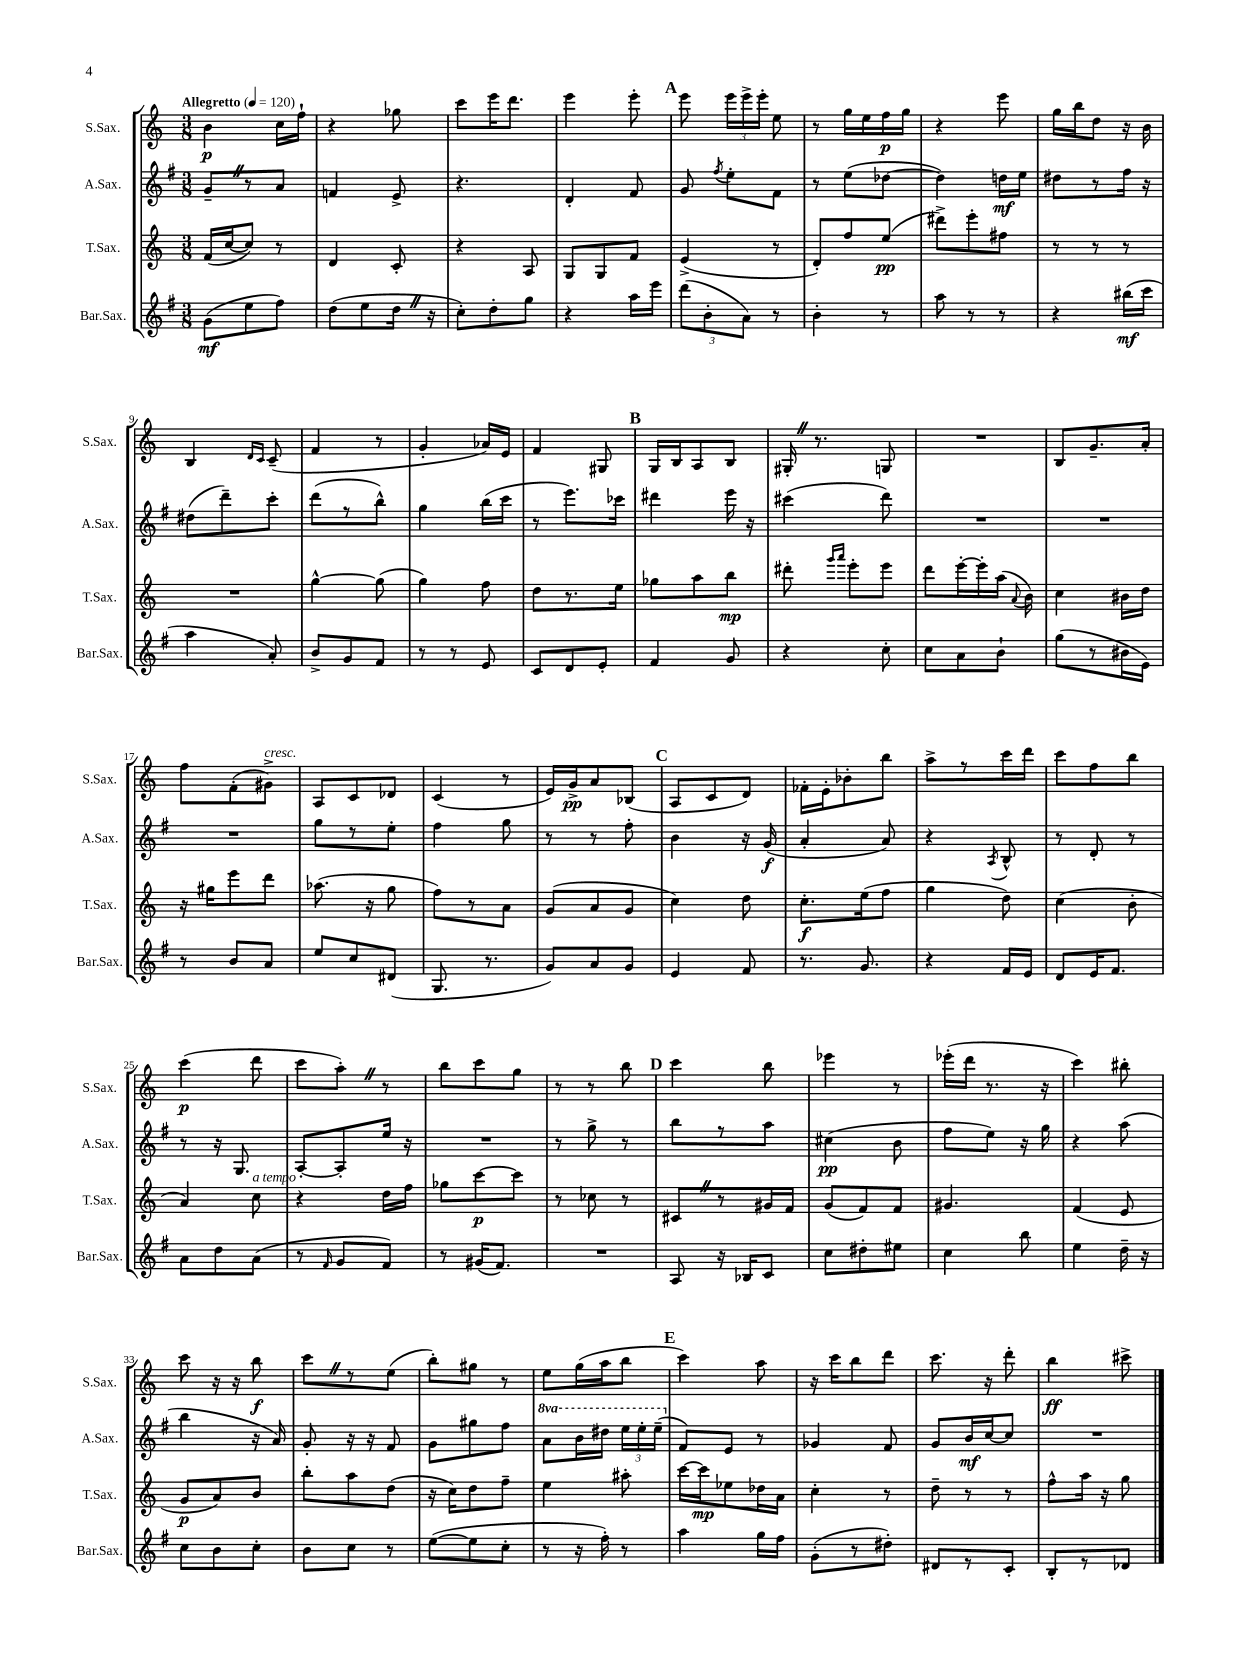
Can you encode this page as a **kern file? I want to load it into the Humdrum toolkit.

**kern	**dynam	**kern	**dynam	**kern	**dynam	**kern	**dynam
*part4	*part4	*part3	*part3	*part2	*part2	*part1	*part1
*staff4	*staff4	*staff3	*staff3	*staff2	*staff2	*staff1	*staff1
*I"Bar.Sax.	*	*I"T.Sax.	*	*I"A.Sax.	*	*I"S.Sax.	*
*I'Bar.Sax.	*	*I'T.Sax.	*	*I'A.Sax.	*	*I'S.Sax.	*
*clefG2	*	*clefG2	*	*clefG2	*	*clefG2	*
*k[f#]	*	*k[]	*	*k[f#]	*	*k[]	*
*M3/8	*	*M3/8	*	*M3/8	*	*M3/8	*
*MM120	*	*MM120	*	*MM120	*	*MM120	*
=1	=1	=1	=1	=1	=1	=1	=1
!	!	!	!	!	!	!LO:TX:a:B:t=Allegretto	!
(8g\L	mf	(16f/LL	.	8g~Z/L	.	4b\	p
.	.	[16cc/J	.	.	.	.	.
8ee\	.	8cc/J])	.	8r	.	.	.
8ff#\J)	.	8r	.	8a/J	.	16cc\LL	.
.	.	.	.	.	.	16ff`\JJ	.
=2	=2	=2	=2	=2	=2	=2	=2
(8dd\L	.	4d/	.	4fn/	.	4r	.
8ee\	.	.	.	.	.	.	.
16ddZ\Jk	.	8c'/	.	8e^/	.	8gg-X\	.
16r	.	.	.	.	.	.	.
=3	=3	=3	=3	=3	=3	=3	=3
8cc'\L)	.	4r	.	4.r	.	8ccc\L	.
8dd'\	.	.	.	.	.	16eee\K	.
.	.	.	.	.	.	8.ddd\J	.
8gg\J	.	8A/	.	.	.	.	.
=4	=4	=4	=4	=4	=4	=4	=4
4r	.	8G/L	.	4d'/	.	4eee\	.
.	.	8G/	.	.	.	.	.
16aa\LL	.	8f/J	.	8f#/	.	8eee'\	.
16eee\JJ	.	.	.	.	.	.	.
!!LO:REH:place=s1:t=A
=5	=5	=5	=5	=5	=5	=5	=5
(12ddd\L	.	(4e^/	.	8g/	.	8eee\	.
12b'\	.	.	.	.	.	.	.
.	.	.	.	8qff#/	.	.	.
.	.	.	.	8ee'\L	.	24eee\LL	.
12a\J)	.	.	.	.	.	24eee^\	.
.	.	.	.	.	.	24eee'\JJ	.
8r	.	8r	.	8f#\J	.	8ee\	.
=6	=6	=6	=6	=6	=6	=6	=6
4b'\	.	8d'/L)	.	8r	.	8r	.
.	.	8ff/	.	(8ee\L	.	16gg\LL	.
.	.	.	.	.	.	16ee\	.
8r	.	(8ee/J	pp	[8dd-X\J	.	16ff\	p
.	.	.	.	.	.	16gg\JJ	.
=7	=7	=7	=7	=7	=7	=7	=7
8aa\	.	8ddd#X^\L)	.	4dd-\])	.	4r	.
8r	.	8eee'\	.	.	.	.	.
8r	.	8ff#X\J	.	16ddn\LL	mf	8eee\	.
.	.	.	.	16ee\JJ	.	.	.
=8	=8	=8	=8	=8	=8	=8	=8
4r	.	8r	.	8dd#X\L	.	16gg\LL	.
.	.	.	.	.	.	16bb\J	.
.	.	8r	.	8r	.	8dd\J	.
(16bb#X\LL	mf	8r	.	16ff#\Jk	.	16r	.
16ccc\JJ	.	.	.	16r	.	16b\	.
!!LO:LB:g=z
=9	=9	=9	=9	=9	=9	=9	=9
4aa\	.	4.r	.	(8dd#X\L	.	4B/	.
.	.	.	.	8ddd~\)	.	.	.
.	.	.	.	.	.	16qqd/LL	.
.	.	.	.	.	.	16qqc/JJ	.
8a'/)	.	.	.	8ccc'\J	.	(8c~/	.
=10	=10	=10	=10	=10	=10	=10	=10
8b^/L	.	[4gg^^\	.	(8ddd\L	.	4f/	.
8g/	.	.	.	8r	.	.	.
8f#/J	.	(8gg\]	.	8bb^^\J)	.	8r	.
=11	=11	=11	=11	=11	=11	=11	=11
8r	.	4gg\)	.	4gg\	.	4g'/	.
8r	.	.	.	.	.	.	.
8e/	.	8ff\	.	(16bb\LL	.	16a-X/LL)	.
.	.	.	.	16ccc\JJ	.	16e/JJ	.
=12	=12	=12	=12	=12	=12	=12	=12
8c/L	.	8dd\L	.	8r	.	4f/	.
8d/	.	8.r	.	8.eee\L)	.	.	.
8e'/J	.	.	.	.	.	8G#X/	.
.	.	16ee\Jk	.	16ccc-X\Jk	.	.	.
!!LO:REH:place=s1:t=B
=13	=13	=13	=13	=13	=13	=13	=13
4f#/	.	8gg-X\L	.	4ddd#X\	.	16G/LL	.
.	.	.	.	.	.	16B/J	.
.	.	8aa\	.	.	.	8A/	.
8g/	.	8bb\J	mp	16eee\	.	8B/J	.
.	.	.	.	16r	.	.	.
=14	=14	=14	=14	=14	=14	=14	=14
4r	.	8ddd#X'\	.	(4ccc#X\	.	16G#X'Z/	.
.	.	.	.	.	.	8.r	.
.	.	16qqggg/LL	.	.	.	.	.
.	.	16qqaaa/JJ	.	.	.	.	.
.	.	8eee'\L	.	.	.	.	.
8cc'\	.	8eee\J	.	8ddd\)	.	8Gn/	.
=15	=15	=15	=15	=15	=15	=15	=15
8cc\L	.	8ddd\L	.	4.r	.	4.r	.
8a\	.	[16eee'\L	.	.	.	.	.
.	.	16eee'\]	.	.	.	.	.
8b`\J	.	(16aa\JJ	.	.	.	.	.
.	.	8qqa/	.	.	.	.	.
.	.	16b\)	.	.	.	.	.
=16	=16	=16	=16	=16	=16	=16	=16
(8gg\L	.	4cc\	.	4.r	.	8B/L	.
8r	.	.	.	.	.	8.g~/	.
16b#X\L	.	16b#X\LL	.	.	.	.	.
16e\JJ)	.	16dd\JJ	.	.	.	16a'/Jk	.
!!LO:LB:g=z
=17	=17	=17	=17	=17	=17	=17	=17
8r	.	16r	.	4.r	.	8ff\L	.
.	.	16gg#X\KL	.	.	.	.	.
8b/L	.	8eee\	.	.	.	(8f'\	.
!	!	!	!	!	!	!LO:TX:a:i:t=cresc.	!
8a/J	.	8ddd\J	.	.	.	8g#X^\J)	.
=18	=18	=18	=18	=18	=18	=18	=18
8ee/L	.	(8.aa-X\	.	8gg\L	.	8A/L	.
8cc/	.	.	.	8r	.	8c/	.
.	.	16r	.	.	.	.	.
(8d#X/J	.	8gg\	.	8ee'\J	.	8d-X/J	.
=19	=19	=19	=19	=19	=19	=19	=19
8.G/	.	8ff\L)	.	4ff#\	.	(4c/	.
.	.	8r	.	.	.	.	.
8.r	.	.	.	.	.	.	.
.	.	8a\J	.	8gg\	.	8r	.
=20	=20	=20	=20	=20	=20	=20	=20
8g/L)	.	(8g/L	.	8r	.	16e/LL)	.
.	.	.	.	.	.	16g^/J	pp
8a/	.	8a/	.	8r	.	8a/	.
8g/J	.	8g/J	.	8ff#'\	.	(8B-X/J	.
!!LO:REH:place=s1:t=C
=21	=21	=21	=21	=21	=21	=21	=21
4e/	.	4cc\)	.	4b\	.	8A/L	.
.	.	.	.	.	.	8c/	.
8f#/	.	8dd\	.	16r	.	8d/J)	.
.	.	.	.	(16g/	f	.	.
=22	=22	=22	=22	=22	=22	=22	=22
8.r	.	8.cc'\L	f	4a'/	.	16f-X'\LL	.
.	.	.	.	.	.	16e'\J	.
.	.	.	.	.	.	8b-X'\	.
8.g/	.	(16ee\k	.	.	.	.	.
.	.	8ff\J	.	8a/)	.	8bb\J	.
=23	=23	=23	=23	=23	=23	=23	=23
4r	.	4gg\	.	4r	.	8aa^\L	.
.	.	.	.	.	.	8r	.
.	.	.	.	8qA/	.	.	.
16f#/LL	.	8dd\)	.	8B^^/	.	16ccc\L	.
16e/JJ	.	.	.	.	.	16ddd\JJ	.
=24	=24	=24	=24	=24	=24	=24	=24
8d/L	.	(4cc\	.	8r	.	8ccc\L	.
16e/K	.	.	.	8d'/	.	8ff\	.
8.f#/J	.	.	.	.	.	.	.
.	.	8b'\	.	8r	.	8bb\J	.
!!LO:LB:g=z
=25	=25	=25	=25	=25	=25	=25	=25
8a\L	.	4a/)	.	8r	.	(4ccc\	p
8dd\	.	.	.	16r	.	.	.
.	.	.	.	8.G/	.	.	.
!	!	!LO:TX:a:i:t=a tempo	!	!	!	!	!
(8a\J	.	8cc\	.	.	.	8ddd\	.
=26	=26	=26	=26	=26	=26	=26	=26
8r	.	4r	.	[8A'/L	.	8ccc\L	.
16qqf#/	.	.	.	.	.	.	.
8g/L	.	.	.	8A'/]	.	8aa'Z\J)	.
8f#/J)	.	16dd\LL	.	16ee/Jk	.	8r	.
.	.	16ff\JJ	.	16r	.	.	.
=27	=27	=27	=27	=27	=27	=27	=27
8r	.	8gg-X\L	.	4.r	.	8bb\L	.
(16g#X/KL	.	[8ccc\	p	.	.	8ccc\	.
8.f#/J)	.	.	.	.	.	.	.
.	.	8ccc\J]	.	.	.	8gg\J	.
=28	=28	=28	=28	=28	=28	=28	=28
4.r	.	8r	.	8r	.	8r	.
.	.	8cc-X\	.	8gg^\	.	8r	.
.	.	8r	.	8r	.	8bb\	.
!!LO:REH:place=s1:t=D
=29	=29	=29	=29	=29	=29	=29	=29
8A/	.	8c#XZ/L	.	8bb\L	.	4ccc\	.
16r	.	8r	.	8r	.	.	.
16B-X/KL	.	.	.	.	.	.	.
8c/J	.	16g#X/L	.	8aa\J	.	8bb\	.
.	.	16f/JJ	.	.	.	.	.
=30	=30	=30	=30	=30	=30	=30	=30
8cc\L	.	(8g/L	.	(4cc#X\	pp	4eee-X\	.
8dd#X'\	.	8f/)	.	.	.	.	.
8ee#X\J	.	8f/J	.	8b\	.	8r	.
=31	=31	=31	=31	=31	=31	=31	=31
4cc\	.	4.g#X/	.	8ff#\L	.	(16eee-X'\LL	.
.	.	.	.	.	.	16ddd\JJ	.
.	.	.	.	8ee\J)	.	8.r	.
8bb\	.	.	.	16r	.	.	.
.	.	.	.	16gg\	.	16r	.
=32	=32	=32	=32	=32	=32	=32	=32
4ee\	.	(4f/	.	4r	.	4ccc\)	.
16dd~\	.	8e/	.	(8aa\	.	8bb#X'\	.
16r	.	.	.	.	.	.	.
!!LO:LB:g=z
=33	=33	=33	=33	=33	=33	=33	=33
8cc\L	.	8g/L	p	4bb\	.	8ccc\	.
8b\	.	8a/)	.	.	.	16r	.
.	.	.	.	.	.	16r	.
8cc'\J	.	8b/J	.	16r	.	8bb\	f
.	.	.	.	16a/)	.	.	.
=34	=34	=34	=34	=34	=34	=34	=34
8b\L	.	8bb'\L	.	8g'/	.	8cccZ\L	.
8cc\J	.	8aa\	.	16r	.	8r	.
.	.	.	.	16r	.	.	.
8r	.	(8dd\J	.	8f#/	.	(8ee\J	.
=35	=35	=35	=35	=35	=35	=35	=35
([8ee\L	.	16r	.	8g\L	.	8bb'\L)	.
.	.	16cc\KL)	.	.	.	.	.
8ee\]	.	8dd\	.	8gg#X\	.	8gg#X\J	.
8cc'\J	.	8ff~\J	.	8ff#\J	.	8r	.
=36	=36	=36	=36	=36	=36	=36	=36
*	*	*	*	*8va	*	*	*
8r	.	4ee\	.	8aa\L	.	8ee\L	.
16r	.	.	.	16bb\L	.	(16gg\L	.
16ff#'\)	.	.	.	16ddd#X\JJ	.	16aa\J	.
8r	.	8aa#X'\	.	24eee\LL	.	8bb\J	.
.	.	.	.	24eee'\	.	.	.
.	.	.	.	(24eee~\JJ	.	.	.
!!LO:REH:place=s1:t=E
=37	=37	=37	=37	=37	=37	=37	=37
*	*	*	*	*X8va	*	*	*
4aa\	.	[16ccc\LL	.	8f#/L)	.	4ccc\)	.
.	.	16ccc\J]	mp	.	.	.	.
.	.	8ee-X\	.	8e/J	.	.	.
16gg\LL	.	16dd-X\L	.	8r	.	8aa\	.
16ff#\JJ	.	16a\JJ	.	.	.	.	.
=38	=38	=38	=38	=38	=38	=38	=38
(8g'\L	.	4cc'\	.	4g-X/	.	16r	.
.	.	.	.	.	.	16ccc\KL	.
8r	.	.	.	.	.	8bb\	.
8dd#X'\J)	.	8r	.	8f#/	.	8ddd\J	.
=39	=39	=39	=39	=39	=39	=39	=39
8d#X/L	.	8dd~\	.	8g/L	.	8.ccc\	.
8r	.	8r	.	16b/L	mf	.	.
.	.	.	.	[16cc/J	.	16r	.
8c'/J	.	8r	.	8cc/J]	.	8ddd'\	.
=40	=40	=40	=40	=40	=40	=40	=40
8B'/L	.	8ff^^\L	.	4.r	.	4bb\	ff
8r	.	16aa\Jk	.	.	.	.	.
.	.	16r	.	.	.	.	.
8d-X/J	.	8gg\	.	.	.	8ccc#X^\	.
==	==	==	==	==	==	==	==
*-	*-	*-	*-	*-	*-	*-	*-
